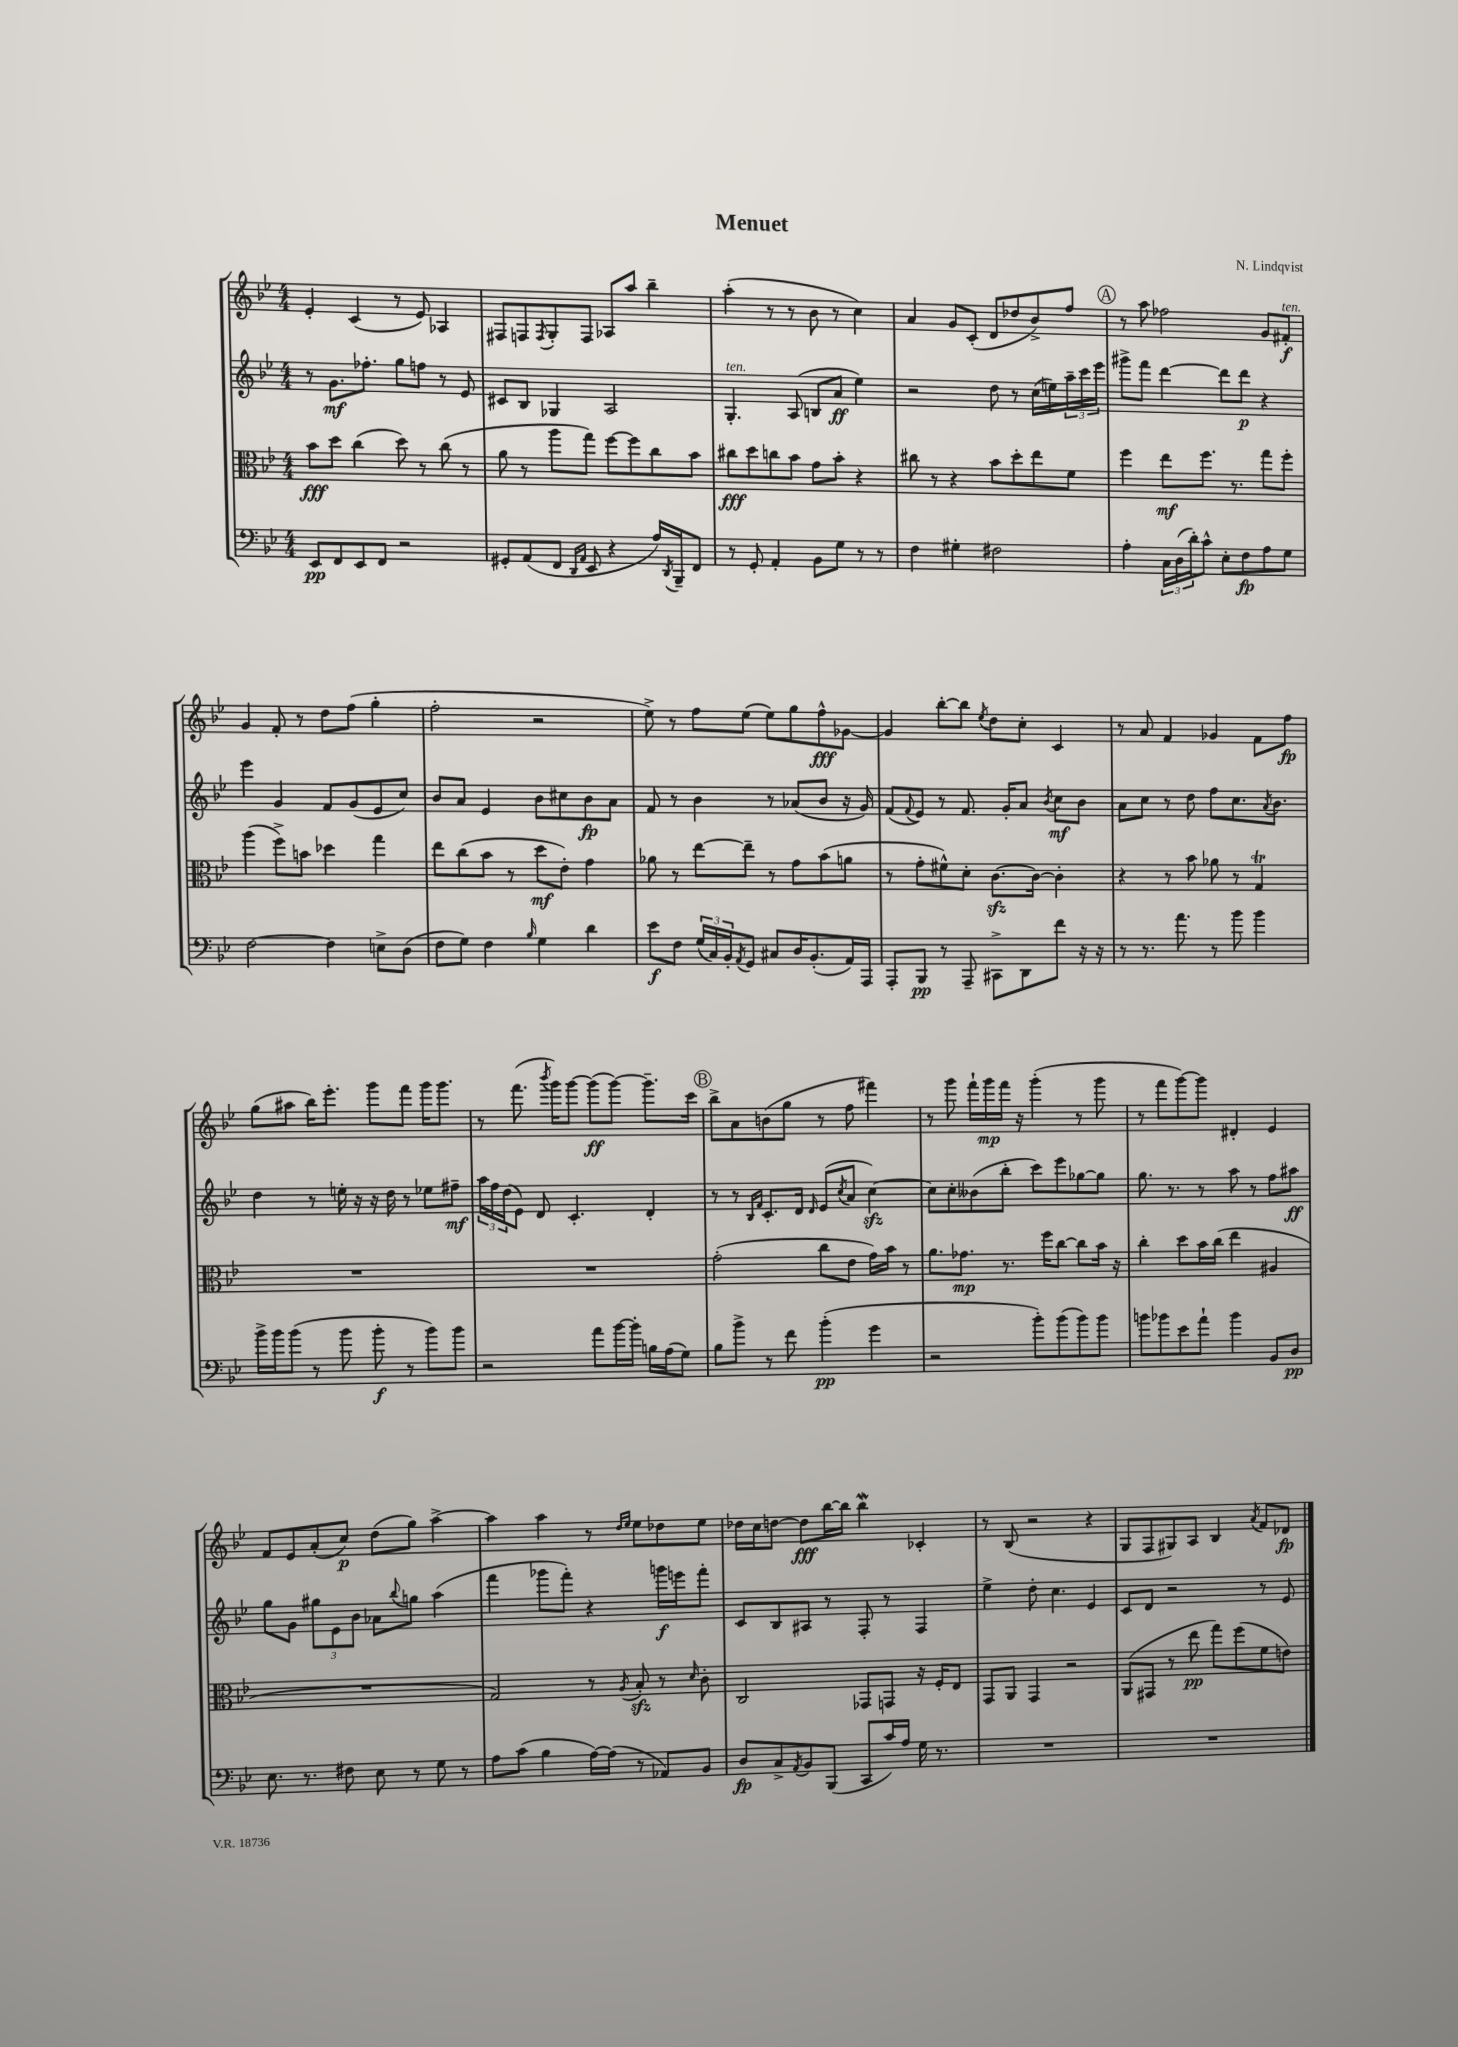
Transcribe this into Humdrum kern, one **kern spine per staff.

**kern	**dynam	**kern	**dynam	**kern	**dynam	**kern	**dynam
*part4	*part4	*part3	*part3	*part2	*part2	*part1	*part1
*staff4	*staff4	*staff3	*staff3	*staff2	*staff2	*staff1	*staff1
*clefF4	*	*clefC3	*	*clefG2	*	*clefG2	*
*k[b-e-]	*	*k[b-e-]	*	*k[b-e-]	*	*k[b-e-]	*
*M4/4	*	*M4/4	*	*M4/4	*	*M4/4	*
=1	=1	=1	=1	=1	=1	=1	=1
8EE-/L	pp	8b-\L	fff	8r	.	4e-'/	.
8FF/	.	8dd\J	.	8.g\L	mf	.	.
8EE-/	.	(4cc\	.	.	.	(4c/	.
.	.	.	.	8.ff-X'\J	.	.	.
8FF/J	.	.	.	.	.	.	.
2r	.	8dd\)	.	8gg\L	.	8r	.
.	.	8r	.	8ffn\J	.	8e-/)	.
.	.	(8cc\	.	8r	.	4A-X/	.
.	.	8r	.	8e-/	.	.	.
=2	=2	=2	=2	=2	=2	=2	=2
8GG#X'/L	.	8a\	.	8c#X/L	.	8F#X/L	.
(8AA/	.	8r	.	8B-/J	.	8Fn/	.
.	.	.	.	.	.	8qF/	.
8FF/J	.	8aa\L	.	4G-X/	.	8G'/	.
16qqDD/LL	.	.	.	.	.	.	.
16qqAA/JJ	.	.	.	.	.	.	.
8EE-/	.	8gg\J)	.	.	.	8F/J	.
4r	.	[8ff\L	.	2A/	.	8A-X/L	.
.	.	8ff\]	.	.	.	8aa/J	.
16A/LL)	.	8cc\	.	.	.	4bb-~\	.
8qDD/	.	.	.	.	.	.	.
16BBB-~/J	.	.	.	.	.	.	.
8FF/J	.	8b-\J	.	.	.	.	.
=3	=3	=3	=3	=3	=3	=3	=3
!	!	!	!	!LO:TX:a:i:t=ten.	!	!	!
8r	.	8cc#X\L	fff	4.G'/	.	(4aa'\	.
8GG'/	.	8dd\	.	.	.	.	.
4AA'/	.	8ccn\	.	.	.	8r	.
.	.	8b-\J	.	(8A/	.	8r	.
8BB-\L	.	8g\L	.	8Bn/L	.	8b-\	.
8G\J	.	8b-'\J	.	8a/J	ff	8r	.
8r	.	4r	.	4ee-\)	.	4cc\)	.
8r	.	.	.	.	.	.	.
=4	=4	=4	=4	=4	=4	=4	=4
4F\	.	8cc#X\	.	2r	.	4a/	.
.	.	8r	.	.	.	.	.
4G#X'\	.	4r	.	.	.	8g/L	.
.	.	.	.	.	.	(8c'/J	.
2F#X\	.	8b-\L	.	8dd\	.	8d/L	.
.	.	8dd'\	.	8r	.	8dd-X/	.
.	.	8ee-\	.	(16cc\LL	.	8b-^/)	.
.	.	.	.	16een\)	.	.	.
.	.	8f\J	.	24aa~\	.	8ff/J	.
.	.	.	.	24ccc\	.	.	.
.	.	.	.	24eee-\JJ	.	.	.
!!LO:REH:place=s1:t=A
=5	=5	=5	=5	=5	=5	=5	=5
4A'\	.	4ff\	.	8ggg#X^\L	.	8r	.
.	.	.	.	8fff\J	.	8aa\	.
24C\LL	.	8ee-\L	mf	[4ddd\	.	2ff-X\	.
(24D\	.	.	.	.	.	.	.
24d'\J)	.	.	.	.	.	.	.
8c^^\J	.	8.ff\J	.	.	.	.	.
8E-'\L	.	.	.	8ddd\L]	.	.	.
.	.	8.r	.	.	.	.	.
8F\	fp	.	.	8ddd\J	p	.	.
8A\	.	8gg\L	.	4r	.	8g/L	.
!	!	!	!	!	!	!LO:TX:a:i:t=ten.	!
8G\J	.	8ff'\J	.	.	.	8f#X'/J	f
!!LO:LB:g=z
=6	=6	=6	=6	=6	=6	=6	=6
[2F\	.	(4aa\	.	4eee-\	.	4g/	.
.	.	8ff^\L)	.	4g/	.	8f'/	.
.	.	8bn\J	.	.	.	8r	.
4F\]	.	4dd-X\	.	8f/L	.	8dd\L	.
.	.	.	.	(8g/	.	(8ff\J	.
8En^\L	.	4gg\	.	8e-/	.	4gg'\	.
(8D\J	.	.	.	8cc/J)	.	.	.
=7	=7	=7	=7	=7	=7	=7	=7
8F\L	.	8ee-\L	.	8b-/L	.	2ff'\	.
8G\J)	.	(8cc\	.	8a/J	.	.	.
4F\	.	8b-\J	.	4e-/	.	.	.
.	.	8r	.	.	.	.	.
16qqB-/	.	.	.	.	.	.	.
4G\	.	8dd\L	mf	8b-\L	.	2r	.
.	.	8e-'\J)	.	8cc#X\	.	.	.
4d\	.	4g\	.	8b-\	fp	.	.
.	.	.	.	8a\J	.	.	.
=8	=8	=8	=8	=8	=8	=8	=8
8e-\L	f	8a-X\	.	8f/	.	8ee-^\)	.
8F\J	.	8r	.	8r	.	8r	.
(24G/LL	.	[8ee-\L	.	4b-\	.	8ff\L	.
24C/)	.	.	.	.	.	.	.
24BB-'/J	.	.	.	.	.	.	.
8qAA/	.	.	.	.	.	.	.
8GG/J	.	8ee-~\J]	.	.	.	(8ee-\J	.
8C#X/L	.	8r	.	8r	.	8ee-\L)	.
16D/K	.	8g\L	.	(8a-X/L	.	8gg\	.
(8.BB-'/	.	.	.	.	.	.	.
.	.	(8b-\	.	8b-/J	.	8ff^^\	fff
16AA/L)	.	8an\J	.	16r	.	[8g-X\J	.
16AAA/JJ	.	.	.	16g/)	.	.	.
=9	=9	=9	=9	=9	=9	=9	=9
8AAA'/L	.	8r	.	(8f/L	.	4g-/]	.
.	.	.	.	8qqf/	.	.	.
8BBB-/J	pp	8g'\L	.	8e-/J)	.	.	.
8r	.	8f#X^^\)	.	8r	.	[8bb-'\L	.
8AAA~/	.	8d'\J	.	8.f/	.	8bb-\J]	.
.	.	.	.	.	.	8qee-/	.
8CC#X^\L	.	[8.czz\L	.	.	.	8dd\L	.
.	.	.	.	16g'/KL	.	.	.
8DD\	.	.	.	8a/J	.	8cc'\J	.
.	.	16c\Jk_	.	.	.	.	.
.	.	.	.	8qb-/	.	.	.
8f\J	.	4c'\]	.	8cc\L	mf	4c/	.
16r	.	.	.	8b-\J	.	.	.
16r	.	.	.	.	.	.	.
=10	=10	=10	=10	=10	=10	=10	=10
8r	.	4r	.	8a\L	.	8r	.
8.r	.	.	.	8cc\J	.	8a/	.
.	.	8r	.	8r	.	4f/	.
8.a\	.	.	.	.	.	.	.
.	.	8b-\	.	8dd\	.	.	.
8r	.	8a-X\	.	8ff\L	.	4g-X/	.
8b-\	.	8r	.	8.cc\	.	.	.
4b-\	.	4GT/	.	.	.	8f\L	.
.	.	.	.	8qa/	.	.	.
.	.	.	.	8.b-\J	.	.	.
.	.	.	.	.	.	8ff\J	fp
!!LO:LB:g=z
=11	=11	=11	=11	=11	=11	=11	=11
16b-^\LL	.	1r	.	4dd\	.	(8gg\L	.
16b-\J	.	.	.	.	.	.	.
(8b-\J	.	.	.	.	.	8aa#X\J	.
8r	.	.	.	8r	.	16bb-\KL)	.
.	.	.	.	.	.	8.eee-'\J	.
8b-\	.	.	.	16een'\	.	.	.
.	.	.	.	16r	.	.	.
8b-'\	f	.	.	16r	.	8ggg\L	.
.	.	.	.	16dd\	.	.	.
8r	.	.	.	8r	.	8fff\J	.
8b-\L)	.	.	.	8ee-X\L	.	16ggg\KL	.
.	.	.	.	.	.	8.ggg\J	.
8b-\J	.	.	.	8ff#X~\J	mf	.	.
=12	=12	=12	=12	=12	=12	=12	=12
2r	.	1r	.	24aa\LL	.	8r	.
.	.	.	.	24ff\	.	.	.
.	.	.	.	(24dd\J	.	.	.
.	.	.	.	8e-\J)	.	(8.fff\	.
.	.	.	.	8d/	.	.	.
.	.	.	.	.	.	8qbbb-/	.
.	.	.	.	.	.	16ggg\KL)	.
.	.	.	.	4.c'/	.	[8ggg\J	.
8a\L	.	.	.	.	.	(8ggg\L]	ff
[16b-\L	.	.	.	.	.	[8ggg\J)	.
16b-'\JJ]	.	.	.	.	.	.	.
16Bn\LL	.	.	.	4d'/	.	8.ggg~\L]	.
(16A\J	.	.	.	.	.	.	.
8G\J)	.	.	.	.	.	.	.
.	.	.	.	.	.	16ccc\Jk	.
!!LO:REH:place=s1:t=B
=13	=13	=13	=13	=13	=13	=13	=13
8B-\L	.	(2g'\	.	8r	.	8bb-^\L	.
8b-^\J	.	.	.	8r	.	8a\	.
.	.	.	.	16qqB-/LL	.	.	.
.	.	.	.	16qqf/JJ	.	.	.
8r	.	.	.	8.c'/L	.	(8bn\	.
8f\	.	.	.	.	.	8gg\J	.
.	.	.	.	16d/Jk	.	.	.
.	.	.	.	16qqd/	.	.	.
(4b-'\	pp	8cc\L	.	(8e-/L	.	8r	.
.	.	.	.	8qcc/	.	.	.
.	.	8e-\J	.	8a/J	.	8ff\	.
4g\	.	16g\LL)	.	[4cczz\)	.	4fff#X\)	.
.	.	16b-\JJ	.	.	.	.	.
.	.	8r	.	.	.	.	.
=14	=14	=14	=14	=14	=14	=14	=14
2r	.	8.a\L	.	8cc\L]	.	8r	.
.	.	.	.	8cc'\	.	8ggg\	.
.	.	8.g-X\J	mp	.	.	.	.
.	.	.	.	(8b--X\	.	16fff`\LL	.
.	.	.	.	.	.	16ggg\	mp
.	.	8.r	.	8bb-'\J	.	16fff\JJ	.
.	.	.	.	.	.	16r	.
8b-'\L)	.	.	.	8ccc\L)	.	(4ggg'\	.
.	.	16ff\KL	.	.	.	.	.
(8b-\	.	[8cc\J	.	8eee-\	.	.	.
8b-\)	.	8cc\L]	.	[8gg-X\	.	8r	.
8b-\J	.	16b-\Jk	.	8gg-\J]	.	8ggg\	.
.	.	16r	.	.	.	.	.
=15	=15	=15	=15	=15	=15	=15	=15
8bn\L	.	4cc'\	.	8.gg\	.	8r	.
8b-X\	.	.	.	.	.	8fff\L	.
.	.	.	.	8.r	.	.	.
8e-\	.	8dd\L	.	.	.	[8ggg\)	.
8a`\J	.	16b-\L	.	8r	.	8ggg\J]	.
.	.	(16cc\JJ	.	.	.	.	.
4b-\	.	4ee-\	.	8aa\	.	4d#X'/	.
.	.	.	.	8r	.	.	.
8BB-/L	.	4A#X/	.	8ff\L	.	4e-/	.
8D/J	pp	.	.	8aa#X\J	ff	.	.
!!LO:LB:g=z
=16	=16	=16	=16	=16	=16	=16	=16
8.E-\	.	1r	.	8gg\L	.	8f/L	.
.	.	.	.	8g\J	.	8e-/	.
8.r	.	.	.	.	.	.	.
.	.	.	.	12gg#X\L	.	(8a'/	.
.	.	.	.	12e-\	.	.	.
8F#X\	.	.	.	.	.	8cc/J)	p
.	.	.	.	12b-\J	.	.	.
8E-\	.	.	.	8a-X\L	.	(8dd\L	.
.	.	.	.	8qqbb-/	.	.	.
8r	.	.	.	8ggn\J	.	8gg\J)	.
8G\	.	.	.	(4aa\	.	[4aa^\	.
8r	.	.	.	.	.	.	.
=17	=17	=17	=17	=17	=17	=17	=17
8A\L	.	2G/)	.	4fff\	.	4aa\]	.
(8c\J	.	.	.	.	.	.	.
4B-\	.	.	.	8ggg-X\L	.	4aa\	.
.	.	.	.	8fff'\J)	.	.	.
[16A\LL)	.	8r	.	4r	.	8r	.
(16A\JJ]	.	.	.	.	.	.	.
.	.	.	.	.	.	16qqdd/LL	.
.	.	8qA/	.	.	.	16qqee-/JJ	.
8r	.	8B-zz'/	.	.	.	8ee-\L	.
8AA-X/L)	.	8r	.	16gggn\LL	f	8dd-X\	.
.	.	.	.	16eeen\J	.	.	.
.	.	16qqd/	.	.	.	.	.
8BB-/J	.	8c'\	.	8fff'\J	.	8ee-\J	.
=18	=18	=18	=18	=18	=18	=18	=18
8D/L	fp	2C/	.	8c/L	.	16dd-X\LL	.
.	.	.	.	.	.	16cc\J	.
8C^/	.	.	.	8B-/	.	[8ddn\J	.
8qAA/	.	.	.	.	.	.	.
8BB-/	.	.	.	8A#X/J	.	8dd\L]	fff
(8BBB-/J	.	.	.	8r	.	[16bb-\L	.
.	.	.	.	.	.	16bb-\JJ]	.
8CC/L	.	8GG-X/L	.	8F'/	.	4bb-w\	.
16c/L)	.	8GGn/J	.	8r	.	.	.
16A/JJ	.	.	.	.	.	.	.
16G\	.	16r	.	4F/	.	4c-X'/	.
8.r	.	16F'/KL	.	.	.	.	.
.	.	8E-/J	.	.	.	.	.
=19	=19	=19	=19	=19	=19	=19	=19
1r	.	8GG/L	.	4ee-^\	.	8r	.
.	.	8AA/J	.	.	.	(8B-/	.
.	.	4GG/	.	8dd'\	.	2r	.
.	.	.	.	4.cc\	.	.	.
.	.	2r	.	.	.	.	.
.	.	.	.	4e-/	.	4r	.
=20	=20	=20	=20	=20	=20	=20	=20
1r	.	(8AA/L	.	8c/L	.	8G/L	.
.	.	8GG#X/J	.	8d/J	.	8F/	.
.	.	8r	.	2r	.	8G#X/)	.
.	.	8ee-\	pp	.	.	8A/J	.
.	.	8gg\L)	.	.	.	4B-/	.
.	.	(8ff\	.	.	.	.	.
.	.	.	.	.	.	8qa/	.
.	.	8f\	.	8r	.	8f/L	.
.	.	8en\J)	.	8e-/	.	8d-X/J	fp
==	==	==	==	==	==	==	==
*-	*-	*-	*-	*-	*-	*-	*-
